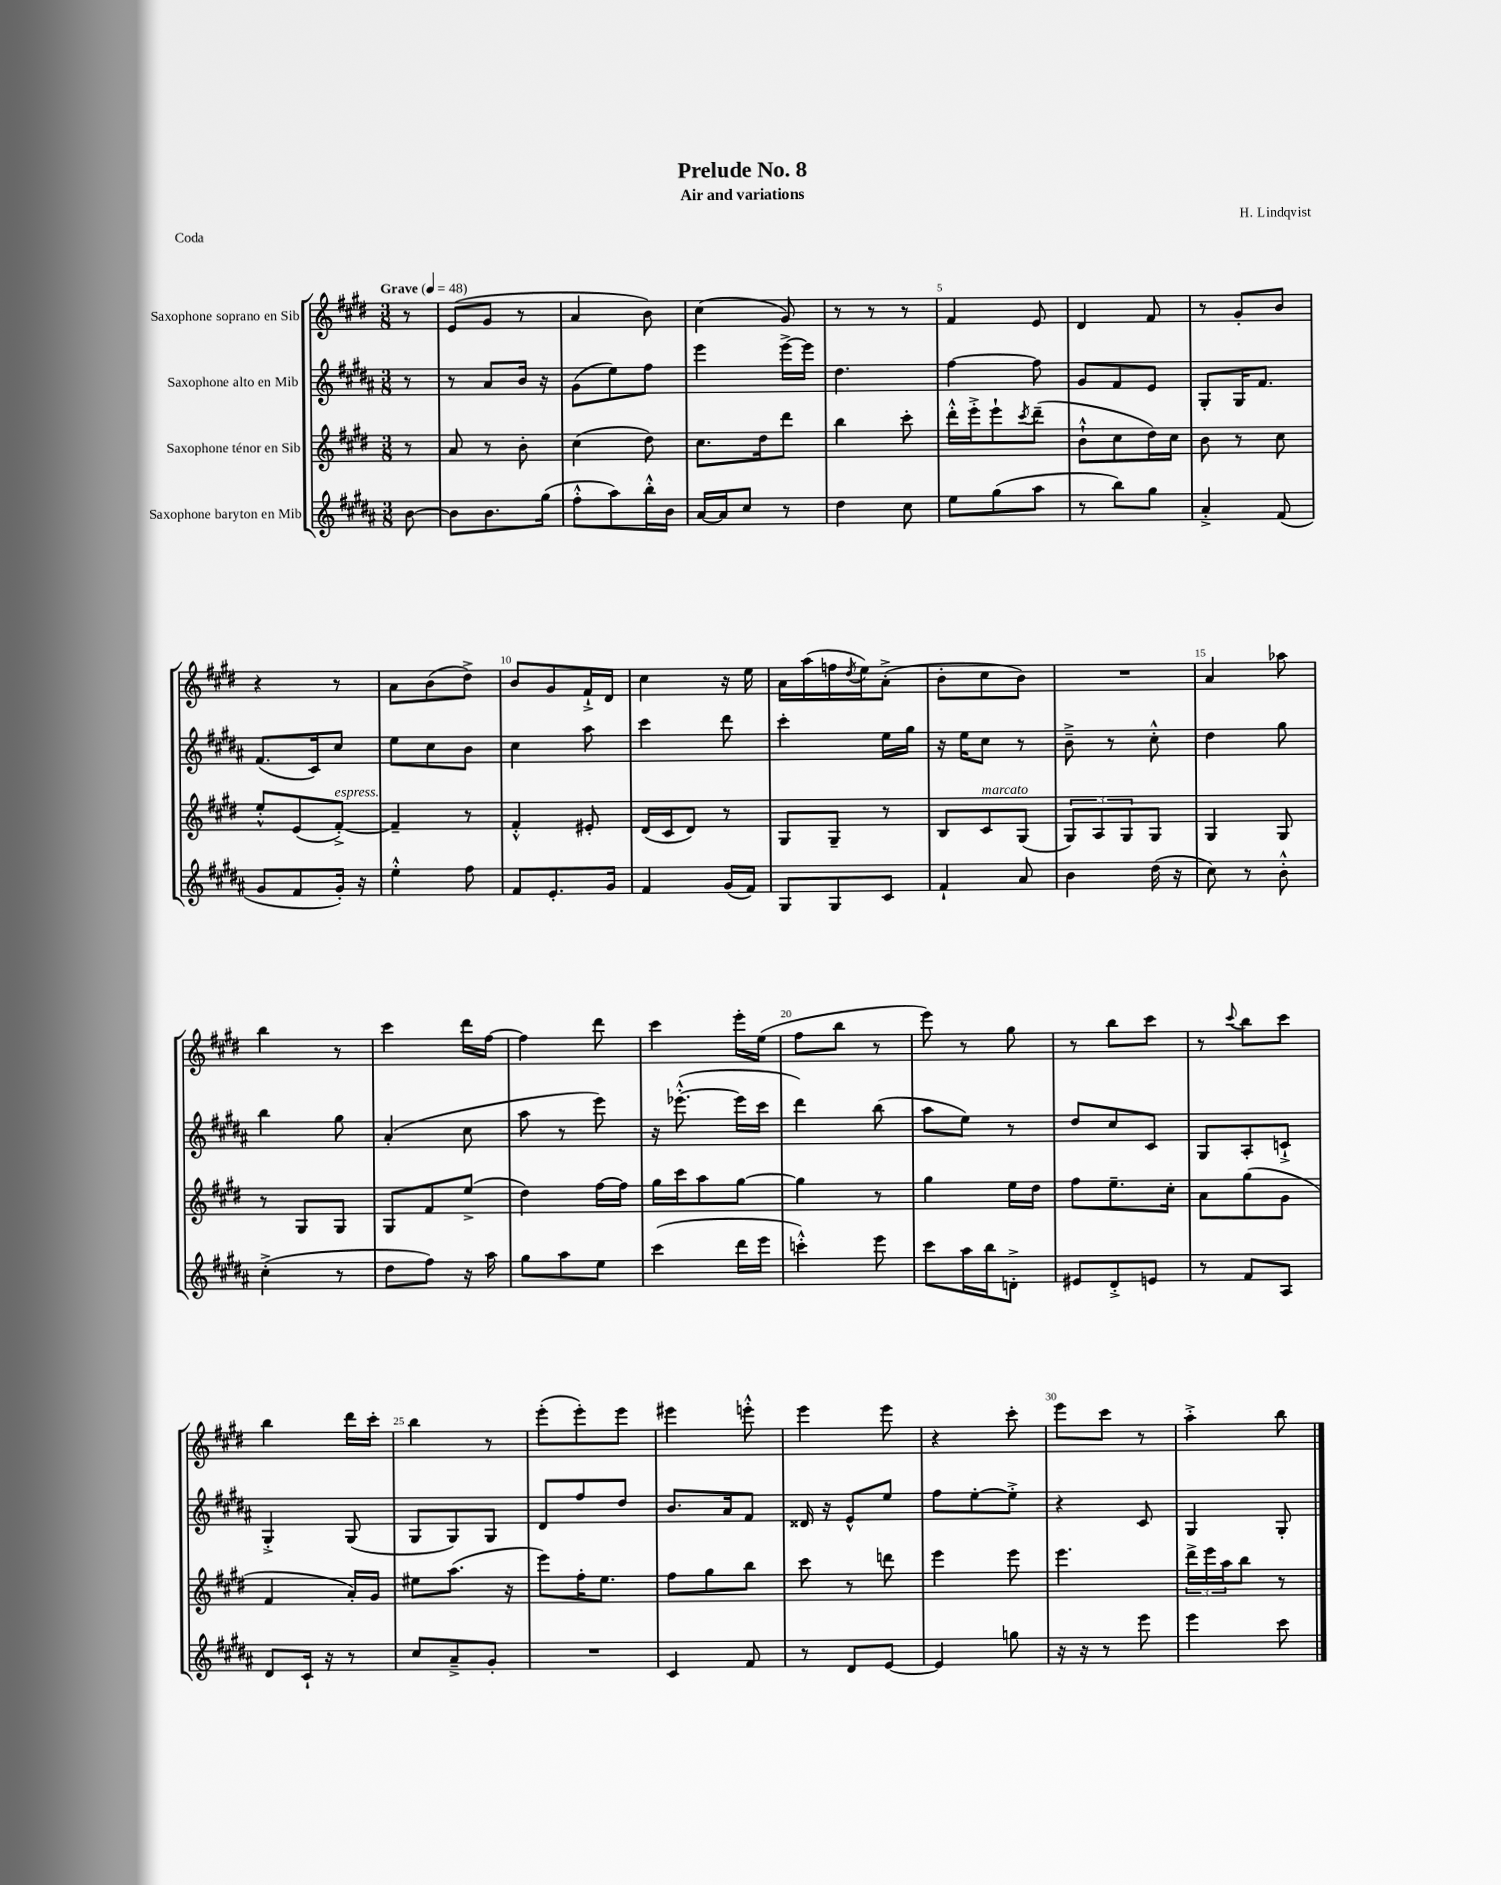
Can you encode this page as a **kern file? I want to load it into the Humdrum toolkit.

**kern	**kern	**kern	**kern
*part4	*part3	*part2	*part1
*staff4	*staff3	*staff2	*staff1
*I"Saxophone baryton en Mib	*I"Saxophone ténor en Sib	*I"Saxophone alto en Mib	*I"Saxophone soprano en Sib
*clefG2	*clefG2	*clefG2	*clefG2
*k[f#c#g#d#a#]	*k[f#c#g#d#]	*k[f#c#g#d#a#]	*k[f#c#g#d#]
*M3/8	*M3/8	*M3/8	*M3/8
*MM48	*MM48	*MM48	*MM48
=	=	=	=
!	!	!	!LO:TX:a:B:t=Grave
[8b\	8r	8r	8r
=1	=1	=1	=1
8b\L]	8a/	8r	(8e/L
8.b\	8r	8a#/L	8g#/J
.	8b'\	16b/Jk	8r
(16gg#\Jk	.	16r	.
=2	=2	=2	=2
8ff#'^^\L	(4cc#\	(8g#\L	4a/
8aa#\)	.	8ee\)	.
16bb'^^\L	8dd#\)	8ff#\J	8b\)
16b\JJ	.	.	.
=3	=3	=3	=3
[16a#/LL	8.cc#\L	4eee\	(4cc#\
16a#/J]	.	.	.
8cc#/J	.	.	.
.	16dd#\k	.	.
8r	8ddd#\J	[16eee^\LL	8g#/)
.	.	16eee\JJ]	.
=4	=4	=4	=4
4dd#\	4bb\	4.dd#\	8r
.	.	.	8r
8cc#\	8ccc#'\	.	8r
=5	=5	=5	=5
8ee\L	16ddd#'^^\LL	[4ff#\	4f#/
.	16eee'^\J	.	.
(8gg#\	8eee`\	.	.
.	8qccc#/	.	.
8aa#\J	(8ddd#~\J	8ff#\]	8e/
=6	=6	=6	=6
8r	8b`^^\L	8g#/L	4d#/
8bb\L)	8cc#\	8f#/	.
8gg#\J	16dd#\L)	8e/J	8f#/
.	16cc#\JJ	.	.
=7	=7	=7	=7
4a#'^/	8b\	8G#'/L	8r
.	8r	16G#/K	8g#'/L
.	.	8.f#/J	.
(8f#/	8cc#\	.	8b/J
!!LO:LB:g=z
=8	=8	=8	=8
8g#/L	8ee'^^/L	(8.f#/L	4r
8f#/	(8e/	.	.
.	.	16c#/k)	.
!	!LO:TX:a:i:t=espress.	!	!
16g#'/Jk)	[8f#'^/J)	8cc#/J	8r
16r	.	.	.
=9	=9	=9	=9
4ee'^^\	4f#~/]	8ee\L	8a\L
.	.	8cc#\	(8b\
8ff#\	8r	8b\J	8dd#^\J)
=10	=10	=10	=10
8f#/L	4f#'^^/	4cc#\	8b/L
8.e'/	.	.	8g#/
.	8e#X'/	8aa#\	16f#`^/L
16g#/Jk	.	.	16d#/JJ
=11	=11	=11	=11
4f#/	(16d#/LL	4ccc#\	4cc#\
.	16c#/J	.	.
.	8d#/J)	.	.
(16g#/LL	8r	8ddd#\	16r
16f#/JJ)	.	.	16ee\
=12	=12	=12	=12
8G#/L	8G#/L	4ccc#'\	16a\LL
.	.	.	(16aa\
8G#/	8G#~/J	.	16ffn\
.	.	.	8qdd#/
.	.	.	16ee\J)
8c#/J	8r	16ee\LL	(8a'^\J
.	.	16gg#\JJ	.
=13	=13	=13	=13
4f#`/	8B/L	16r	8b'\L
.	.	16ee\KL	.
!	!LO:TX:a:i:t=marcato	!	!
.	8c#/	8cc#\J	8cc#\
8a#/	(8G#/J	8r	8b\J)
=14	=14	=14	=14
4b\	12G#/L)	8b~^\	4.r
.	12A/	.	.
.	.	8r	.
.	12G#/	.	.
(16dd#\	8G#/J	8cc#'^^\	.
16r	.	.	.
=15	=15	=15	=15
8cc#\)	4G#/	4dd#\	4a/
8r	.	.	.
8b'^^\	8G#/	8gg#\	8aa-X\
!!LO:LB:g=z
=16	=16	=16	=16
(4cc#'^\	8r	4bb\	4bb\
.	8G#/L	.	.
8r	8G#/J	8gg#\	8r
=17	=17	=17	=17
8dd#\L	8G#/L	(4a#'/	4ccc#\
8ff#\J)	8f#/	.	.
16r	(8ee^/J	8cc#\	16ddd#\LL
16aa#\	.	.	[16ff#\JJ
=18	=18	=18	=18
8gg#\L	4dd#\)	8aa#\	4ff#\]
8aa#\	.	8r	.
8ee\J	[16ff#\LL	8eee\)	8ddd#\
.	16ff#\JJ]	.	.
=19	=19	=19	=19
(4ccc#\	16gg#\LL	16r	4ccc#\
.	16ccc#\J	([8.eee-X'^^\	.
.	8aa\	.	.
16ddd#\LL	[8gg#\J	16eee-\LL]	16eee'\LL
16eee\JJ	.	16ccc#\JJ	(16ee\JJ
=20	=20	=20	=20
4cccn'^^\)	4gg#\]	4ddd#\)	8ff#\L
.	.	.	8bb\J
8eee\	8r	(8bb\	8r
=21	=21	=21	=21
8ccc#\L	4gg#\	8aa#\L	8eee\)
16aa#\L	.	8ee\J)	8r
16bb\J	.	.	.
8dn'^\J	16ee\LL	8r	8gg#\
.	16dd#\JJ	.	.
=22	=22	=22	=22
8e#X/L	8ff#\L	8dd#/L	8r
8d#'^/	8.ee~\	8cc#/	8bb\L
8en/J	.	8c#/J	8ccc#\J
.	16cc#'\Jk	.	.
=23	=23	=23	=23
8r	8a\L	8G#/L	8r
.	.	.	8qqccc#/
8f#/L	(8gg#\	8A#'/	8bb\L
8A#/J	8g#\J	8cn`^/J	8ccc#\J
!!LO:LB:g=z
=24	=24	=24	=24
8d#/L	4f#/	4G#'^/	4bb\
16c#`/Jk	.	.	.
16r	.	.	.
8r	16a'/LL)	(8G#/	16ddd#\LL
.	16g#/JJ	.	16ccc#'\JJ
=25	=25	=25	=25
8cc#/L	8ee#X\L	8G#/L	4bb\
8a#~^/	(8.aa\J	8G#/)	.
8g#'/J	.	8G#/J	8r
.	16r	.	.
=26	=26	=26	=26
4.r	8eee\L)	8d#/L	(8eee'\L
.	16ff#'\K	8ff#/	8eee'\)
.	8.ee\J	.	.
.	.	8dd#/J	8eee\J
=27	=27	=27	=27
4c#/	8ff#\L	8.b/L	4eee#X\
.	8gg#\	.	.
.	.	16a#/k	.
8f#/	8bb\J	8f#/J	8eeen'^^\
=28	=28	=28	=28
8r	8ccc#\	16d##X/	4eee\
.	.	16r	.
8d#/L	8r	8e^^/L	.
[8e/J	8dddn\	8ee/J	8eee\
=29	=29	=29	=29
4e/]	4eee\	8ff#\L	4r
.	.	[8ee'\	.
8ggn\	8eee\	8ee'^\J]	8ccc#'\
=30	=30	=30	=30
16r	4.eee\	4r	8eee\L
16r	.	.	.
8r	.	.	8ccc#\J
8eee\	.	8c#/	8r
=31	=31	=31	=31
4eee\	24ddd#^\LL	4G#/	4aa'^\
.	24eee\	.	.
.	24aa\J	.	.
.	8bb\J	.	.
8ccc#\	8r	8G#'/	8bb\
==	==	==	==
*-	*-	*-	*-
